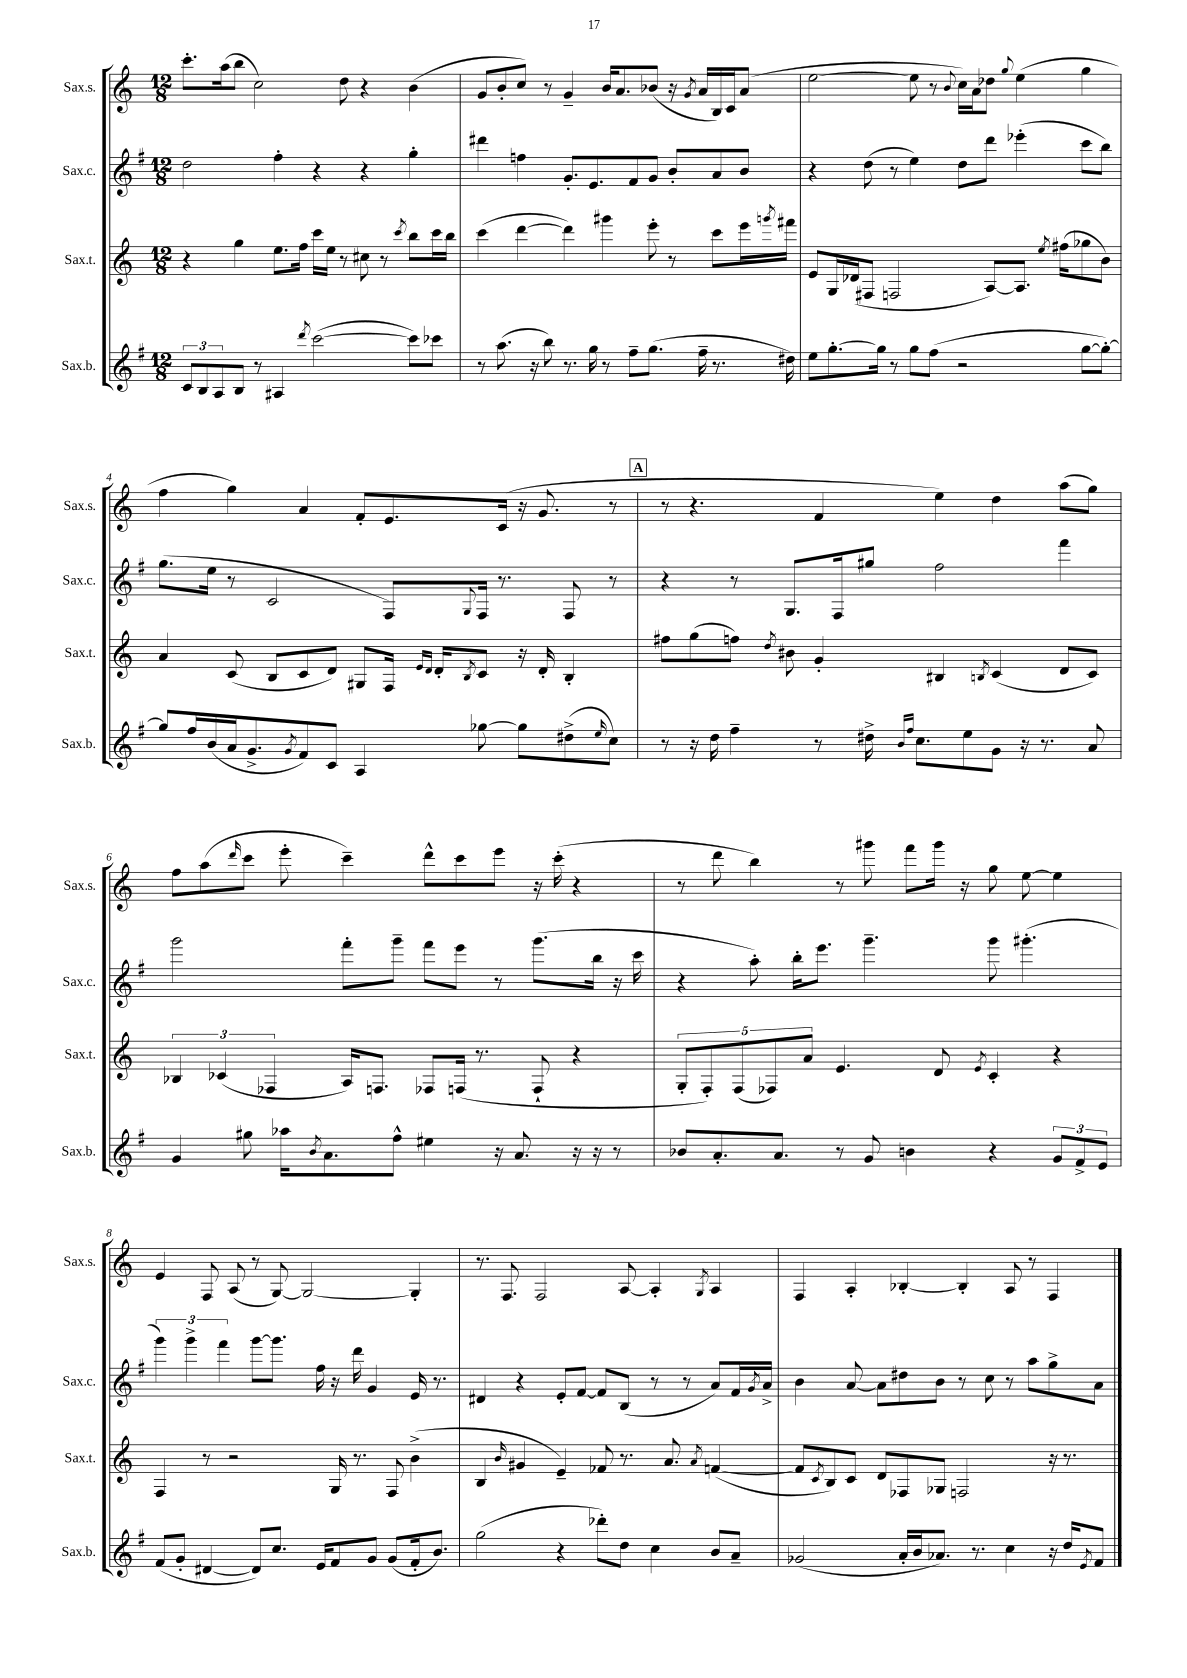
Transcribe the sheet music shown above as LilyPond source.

<<
\new StaffGroup <<
\new Staff = "s0" \with { instrumentName = "Sax.s." shortInstrumentName = "Sax.s." } {
    \clef treble \key c \major \numericTimeSignature \time 12/8
    c'''8.-. a''16( b''8 c''2) d''8 r4 b'4( |
    g'8 b'8-. c''8) r8 g'4-- b'16 a'8. bes'8( r16 \acciaccatura { g'8 } a'16 b16) c'16 a'8( |
    e''2~ e''8 r8 \appoggiatura { b'8 } c''16) a'16 des''8 \appoggiatura { g''8 } e''4( g''4 |
    f''4 g''4) a'4 f'8-. e'8. c'16( r16 g'8. r8 |
    \mark \markup { \box "A" } r8 r4. f'4 e''4) d''4 a''8( g''8) |
    f''8 a''8( \grace { d'''16 } c'''8 e'''8-. c'''4--) d'''8-^ c'''8 e'''8 r16 c'''16-.( r4 |
    r8 d'''8 b''4) r8 gis'''8 f'''8 gis'''16 r16 g''8 e''8~ e''4 |
    e'4 f8 a8( r8 g8~) g2~ g4-. |
    r8. f8. f2 a8~ a4-. \acciaccatura { g8 } a4 |
    f4 a4-. bes4~-. bes4-. a8 r8 f4 \bar "|." |
}
\new Staff = "s1" \with { instrumentName = "Sax.c." shortInstrumentName = "Sax.c." } {
    \clef treble \key g \major \numericTimeSignature \time 12/8
    d''2 fis''4-. r4 r4 g''4-. |
    dis'''4 f''4 g'8.-. e'8. fis'8 g'8 b'8-. a'8 b'8 |
    r4 d''8( r8 e''4) d''8 d'''8 ees'''4-.( c'''8 b''8) |
    g''8.( e''16 r8 c'2 fis8) \appoggiatura { g8 } fis16 r8. fis8 r8 |
    \mark \markup { \box "A" } r4 r8 g8. fis16 gis''8 fis''2 fis'''4 |
    g'''2 fis'''8-. g'''8-- fis'''8 e'''8 r8 g'''8.( b''16 r16 c'''16 |
    r4 a''8-.) b''16-. e'''8. g'''4.-- g'''8 gis'''4.-.( |
    \tuplet 3/2 { g'''4) g'''4-> fis'''4 } g'''8~ g'''8. fis''16 r16 d'''16 g'4 e'16 r8. |
    dis'4 r4 e'8-. fis'8~ fis'8 b8( r8 r8 a'8) fis'16 \acciaccatura { g'8 } a'16-> |
    b'4 a'8~ a'8 dis''8 b'8 r8 c''8 r8 a''8 g''8-> a'8 \bar "|." |
}
\new Staff = "s2" \with { instrumentName = "Sax.t." shortInstrumentName = "Sax.t." } {
    \clef treble \key c \major \numericTimeSignature \time 12/8
    r4 g''4 e''8. f''16 c'''16 e''16 r8 cis''8 r8 \acciaccatura { c'''8 } b''8 c'''16 b''16 |
    c'''4( d'''4~ d'''4) gis'''4 e'''8-. r8 c'''8 e'''16 \acciaccatura { g'''8 } fis'''16 |
    e'8 g16 des'16( fis8 f2 a8~) a8. \acciaccatura { e''8 } fis''16( ges''8 b'8) |
    a'4 c'8( b8 c'8 d'8) gis8 f16 \grace { e'16 d'16 } d'16-. \acciaccatura { b8 } c'8 r16 d'16-. b4-. |
    \mark \markup { \box "A" } fis''8 g''8( f''8) \acciaccatura { d''8 } bis'8 g'4-. bis4 \acciaccatura { b8 } c'4( d'8 c'8) |
    \tuplet 3/2 { bes4 ces'4( fes4 } a16) f8. fes8 f16( r8. f8-! r4 |
    \tuplet 5/4 { g8-. f8-.) f8( fes8) a'8 } e'4. d'8 \acciaccatura { e'8 } c'4-. r4 |
    f4 r8 r2 g16 r8. f8 b'4->( |
    b4 \grace { b'16 } gis'4 e'4--) fes'8 r8. a'8. \acciaccatura { a'8 } f'4~( |
    f'8 \acciaccatura { c'8 } b8) c'8 d'8 fes8 ges8 f2 r16 r8. \bar "|." |
}
\new Staff = "s3" \with { instrumentName = "Sax.b." shortInstrumentName = "Sax.b." } {
    \clef treble \key g \major \numericTimeSignature \time 12/8
    \tuplet 3/2 { c'8 b8 a8 } b8 r8 ais4 \acciaccatura { d'''8 } c'''2~( c'''8) ces'''8 |
    r8 a''8.( r16 b''8) r8. g''16 r8 fis''8-- g''8.( fis''16-- r8. dis''16) |
    e''8 g''8.~-. g''16 r8 g''8 fis''8( r2 g''8~ g''8~-.) |
    g''8 fis''16 b'16( a'16 g'8.-> \acciaccatura { g'8 } fis'8) c'8 a4 ges''8~ ges''8 dis''8->( \grace { e''16 } c''8) |
    \mark \markup { \box "A" } r8 r16 d''16 fis''4-- r8 dis''16-> \grace { b'16 fis''16 } c''8. e''8 g'8 r16 r8. a'8 |
    g'4 gis''8 aes''16 \acciaccatura { b'8 } a'8. fis''8-^ eis''4 r16 a'8. r16 r16 r8 |
    bes'8 a'8.-. a'8. r8 g'8 b'4 r4 \tuplet 3/2 { g'8 fis'8-> e'8 } |
    fis'8( g'8-. dis'4~ dis'8) c''8. e'16 fis'8 g'8 g'8( fis'16-. b'8.) |
    g''2( r4 des'''8-.) d''8 c''4 b'8 a'8-- |
    ges'2( a'16-. b'16 aes'8.) r8. c''4 r16 d''16 \acciaccatura { e'8 } fis'8 \bar "|." |
}
>>
>>
